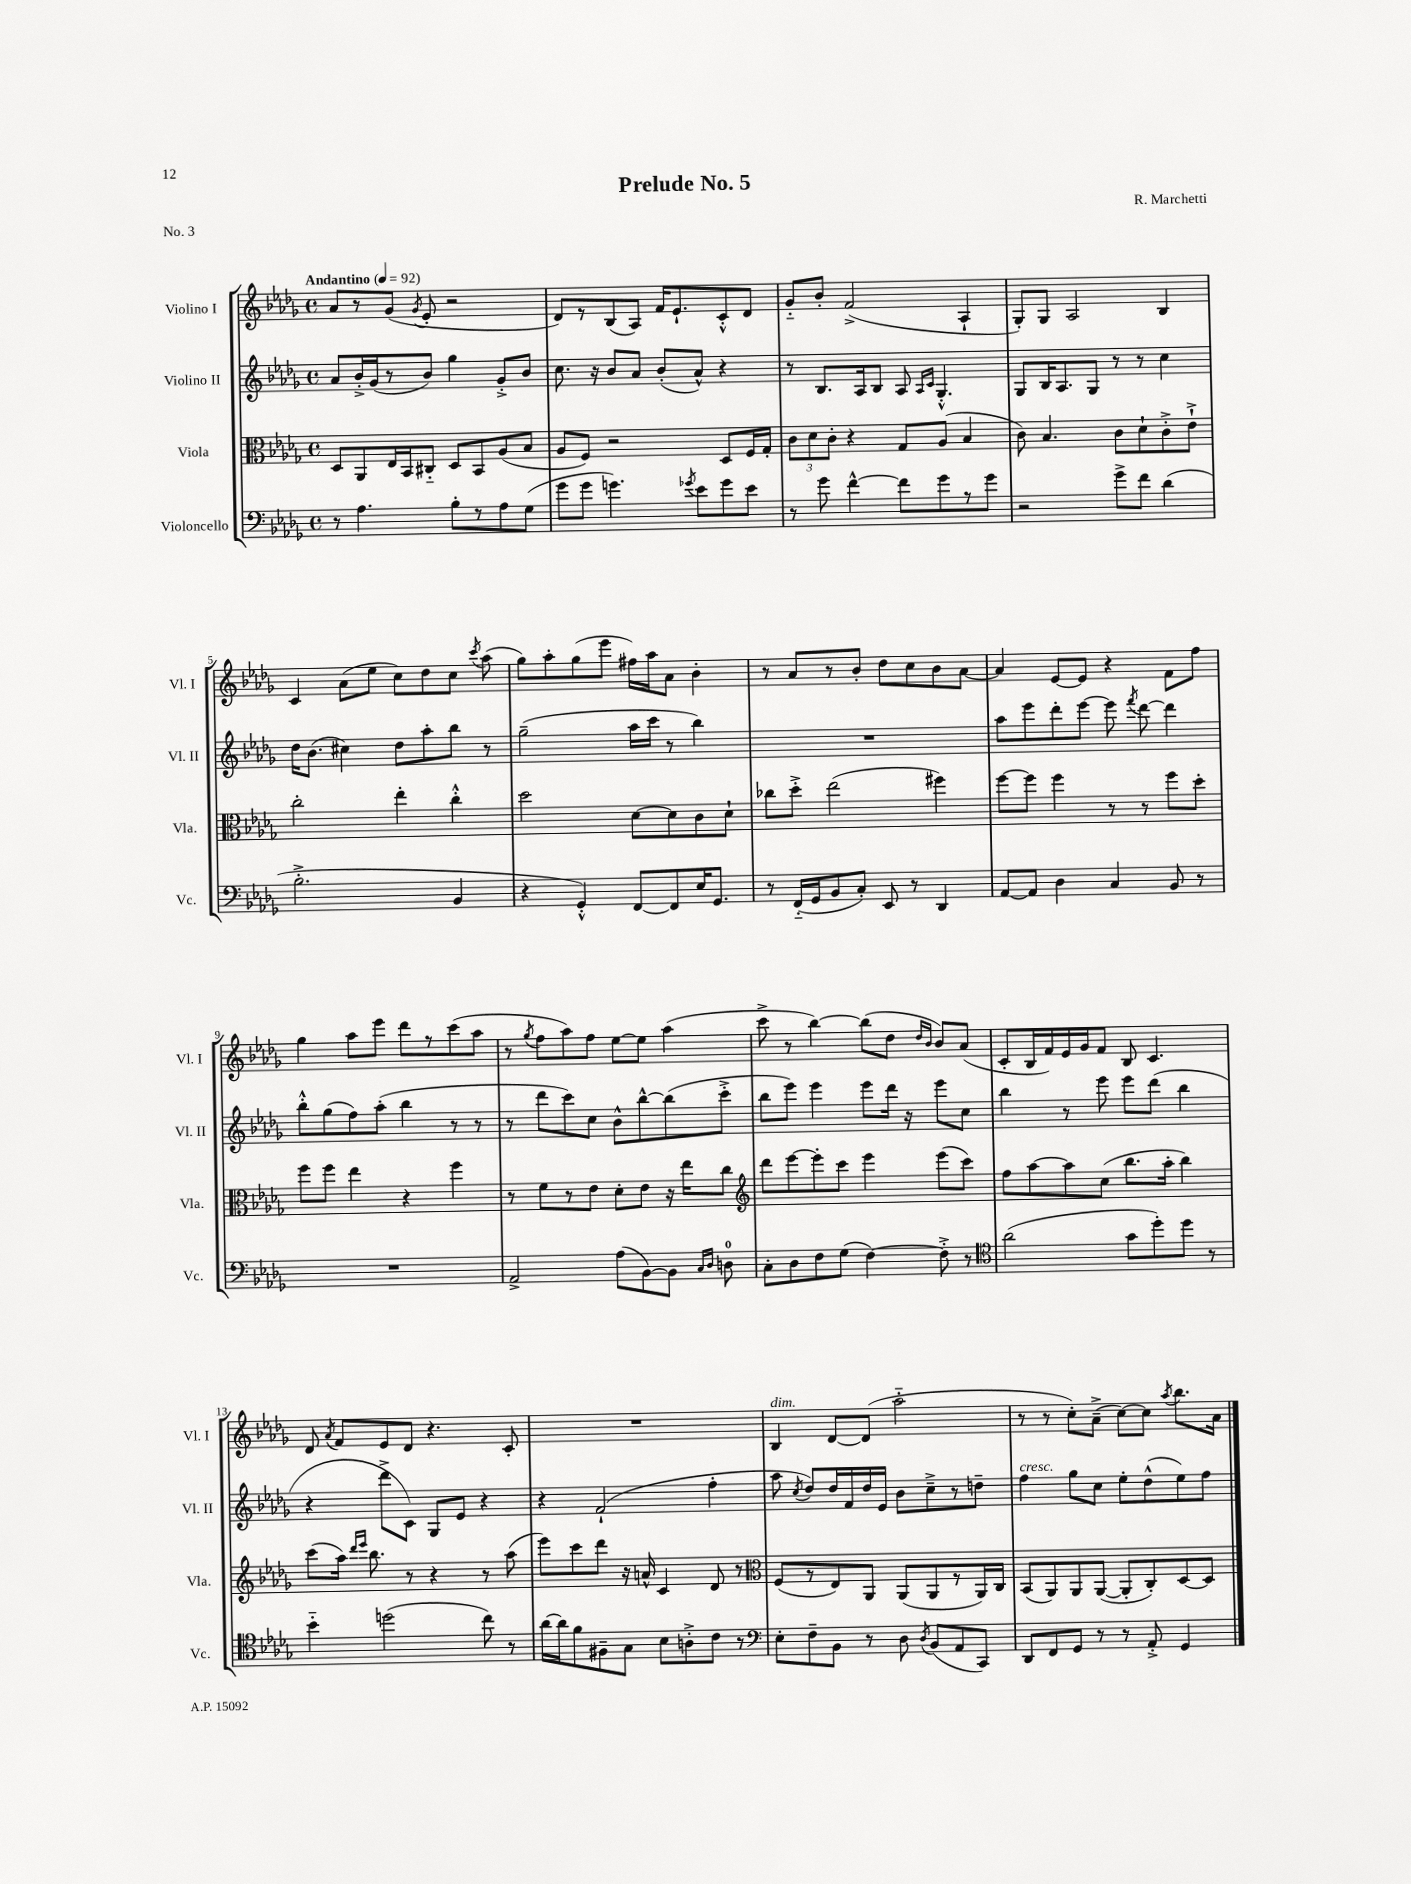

**kern	**kern	**kern	**kern
*staff4	*staff3	*staff2	*staff1
*clefF4	*clefC3	*clefG2	*clefG2
*k[b-e-a-d-g-]	*k[b-e-a-d-g-]	*k[b-e-a-d-g-]	*k[b-e-a-d-g-]
*M4/4	*M4/4	*M4/4	*M4/4
*met(c)	*met(c)	*met(c)	*met(c)
*MM92	*MM92	*MM92	*MM92
8r	8D-	8a-	8a-
4.A-	8AA-	16b-'^	8r
.	.	(16g-	.
.	16E-	8r	(8g-
.	16BB-	.	.
.	.	.	8qg-
.	8C#'~	8b-)	8e-'
8B-'	8D-	4gg-	2r
8r	8BB-	.	.
8A-	(8A-	8g-'^	.
(8G-	8B-	8b-	.
=	=	=	=
8g-	8A-	8.cc	8d-)
8g-	8F)	.	8r
.	.	16r	.
4.g)	2r	8b-	(8B-
.	.	8a-	8A-)
.	.	(8b-'	16f
.	.	.	8.e-`
8qg-	.	.	.
8e-	.	8a-^^)	.
8g-	8D-	4r	8c'^^
8e-	16F	.	8d-
.	16G-'	.	.
=	=	=	=
8r	12c	8r	8g-'~
.	12d-	.	.
8g-	.	8.B-	8b-'
.	12c'	.	.
[4f^^	4r	.	(2f^
.	.	16A-	.
.	.	8B-	.
8f]	8G-	8A-	.
.	.	16qqA-	.
.	.	16qqc	.
8g-	(8A-	4.G-'^^	.
8r	4B-	.	4A-`
8g-	.	.	.
=	=	=	=
2r	8c)	8G-	8G-')
.	4.B-	16B-	8G-
.	.	8.A-	.
.	.	.	2A-
.	.	8G-	.
8g-^	8c	8r	.
8f	8d-`	8r	.
(4d-	8c'^	4cc	4B-
.	8e-`^	.	.
=	=	=	=
2.B-'^	2cc'	16dd-	4c
.	.	(8.b-	.
.	.	4cc#)	(8a-
.	.	.	8ee-
.	4ee-'	8dd-	8cc)
.	.	8aa-'	8dd-
4BB-	4cc'^^	8bb-	8cc
.	.	.	8qccc
.	.	8r	(8aa-
=	=	=	=
4r	2dd-	(2gg-~	8gg-)
.	.	.	8aa-'
4GG-'^^)	.	.	(8gg-
.	.	.	8eee-
[8FF	[8d-	16aa-	16ff#)
.	.	16ccc	16aa-
8FF]	8d-]	8r	8a-
16E-	8c	4bb-)	4b-'
8.GG-	.	.	.
.	8d-`	.	.
=	=	=	=
8r	8cc-	1r	8r
(16FF'~	8dd-'^	.	8a-
16GG-	.	.	.
8BB-	(2ee-	.	8r
8C')	.	.	8b-'
8EE-	.	.	8dd-
8r	.	.	8cc
4DD-	4ff#)	.	8b-
.	.	.	[8a-
=	=	=	=
[8AA-	[8ff	8aa-	4a-]
8AA-]	8ff]	8eee-	.
4D-	4ff	8ddd-'	[8e-
.	.	[8eee-	8e-]
4C	8r	8eee-]	4r
.	.	8qfff	.
.	8r	[8ddd-	.
8BB-	8ff	4ddd-]	8f
8r	8dd-'	.	8ff
=	=	=	=
1r	8ff	8bb-'^^	4gg-
.	8ff	(8gg-	.
.	4ee-	8ff)	8aa-
.	.	(8aa-'	8eee-
.	4r	4bb-	8ddd-
.	.	.	8r
.	4ff	8r	(8ccc
.	.	8r	8aa-
=	=	=	=
2AA-^	8r	8r	8r
.	.	.	8qgg-
.	8f	8ddd-	8ff
.	8r	8ccc)	8aa-)
.	8e-	8cc	8ff
(8A-	8d-'	8b-^^	[8ee-
[8BB-)	8e-	[8bb-^^	8ee-]
8BB-]	16r	(8bb-]	(4aa-
.	16ee-	.	.
16qqC	.	.	.
16qqD-	.	.	.
8D	8cc	8ccc'^	.
=	=	=	=
*	*clefG2	*	*
8C'	8ddd-	8bb-	8ccc^
8D-	[8eee-	8eee-)	8r
8F	8eee-']	4eee-	[4bb-)
(8G-	8ccc	.	.
[4F)	4eee-	8eee-	(8bb-]
.	.	16ddd-	8dd-
.	.	16r	.
.	.	.	16qqdd-
.	.	.	16qqb-
8F'^]	(8eee-	8eee-	8b-)
8r	8ccc)	8cc	(8a-
=	=	=	=
*clefC4	*	*	*
(2a-	8ff	4bb-	8c'
.	[8aa-	.	16B-
.	.	.	16f)
.	8aa-]	8r	16e-
.	.	.	16g-
.	(8cc	8eee-	8f
8g-	8.bb-	8eee-	8B-
8dd-')	.	(8ddd-	4.c
.	16aa-'	.	.
8dd-	4bb-)	4bb-	.
8r	.	.	.
=	=	=	=
4b-'~	(8ccc	4r	8d-
.	.	.	8qa-
.	16aa-)	.	8f
.	16qqddd-	.	.
.	16qqeee-	.	.
.	8.bb-	.	.
(2dd	.	8ddd-^	8e-
.	8r	8c)	8d-
.	4r	8G-	4.r
.	.	8e-	.
8cc)	8r	4r	.
8r	(8aa-	.	8c'
=	=	=	=
[16a-	8eee-)	4r	1r
16a-]	.	.	.
8f	8ccc	.	.
8F#~	8ddd-	(2f`	.
8G-	16r	.	.
.	16a^^	.	.
8B-	4c	.	.
8A'^	.	.	.
8c	8d-	4ff'	.
8r	8r	.	.
=	=	=	=
*clefF4	*clefC3	*	*
8E-'	(8F	8aa-	4B-
.	.	8qcc	.
8F~	8r	8dd-)	.
8BB-	8E-)	16dd-	[8d-
.	.	16f	.
8r	8AA-	16dd-	(8d-]
.	.	16e-	.
8D-	(8AA-	8b-	2aa-'~
8qD-	.	.	.
(8BB-	8AA-	8cc~^	.
8AA-	8r	8r	.
8CC)	16AA-)	8dd~	.
.	16C	.	.
=	=	=	=
8DD-	(8BB-	4ff	8r
8FF	8AA-)	.	8r
8GG-	8AA-	8gg-	8cc')
8r	([8AA-	8cc	(8a-~^
8r	8AA-']	8ee-'	[8cc)
8AA-'^	8C')	(8dd-^^	8cc]
.	.	.	8qaa-
4GG-	[8D-	8ee-)	8.bb-
.	8D-]	8ff	.
.	.	.	16a-
==	==	==	==
*-	*-	*-	*-
